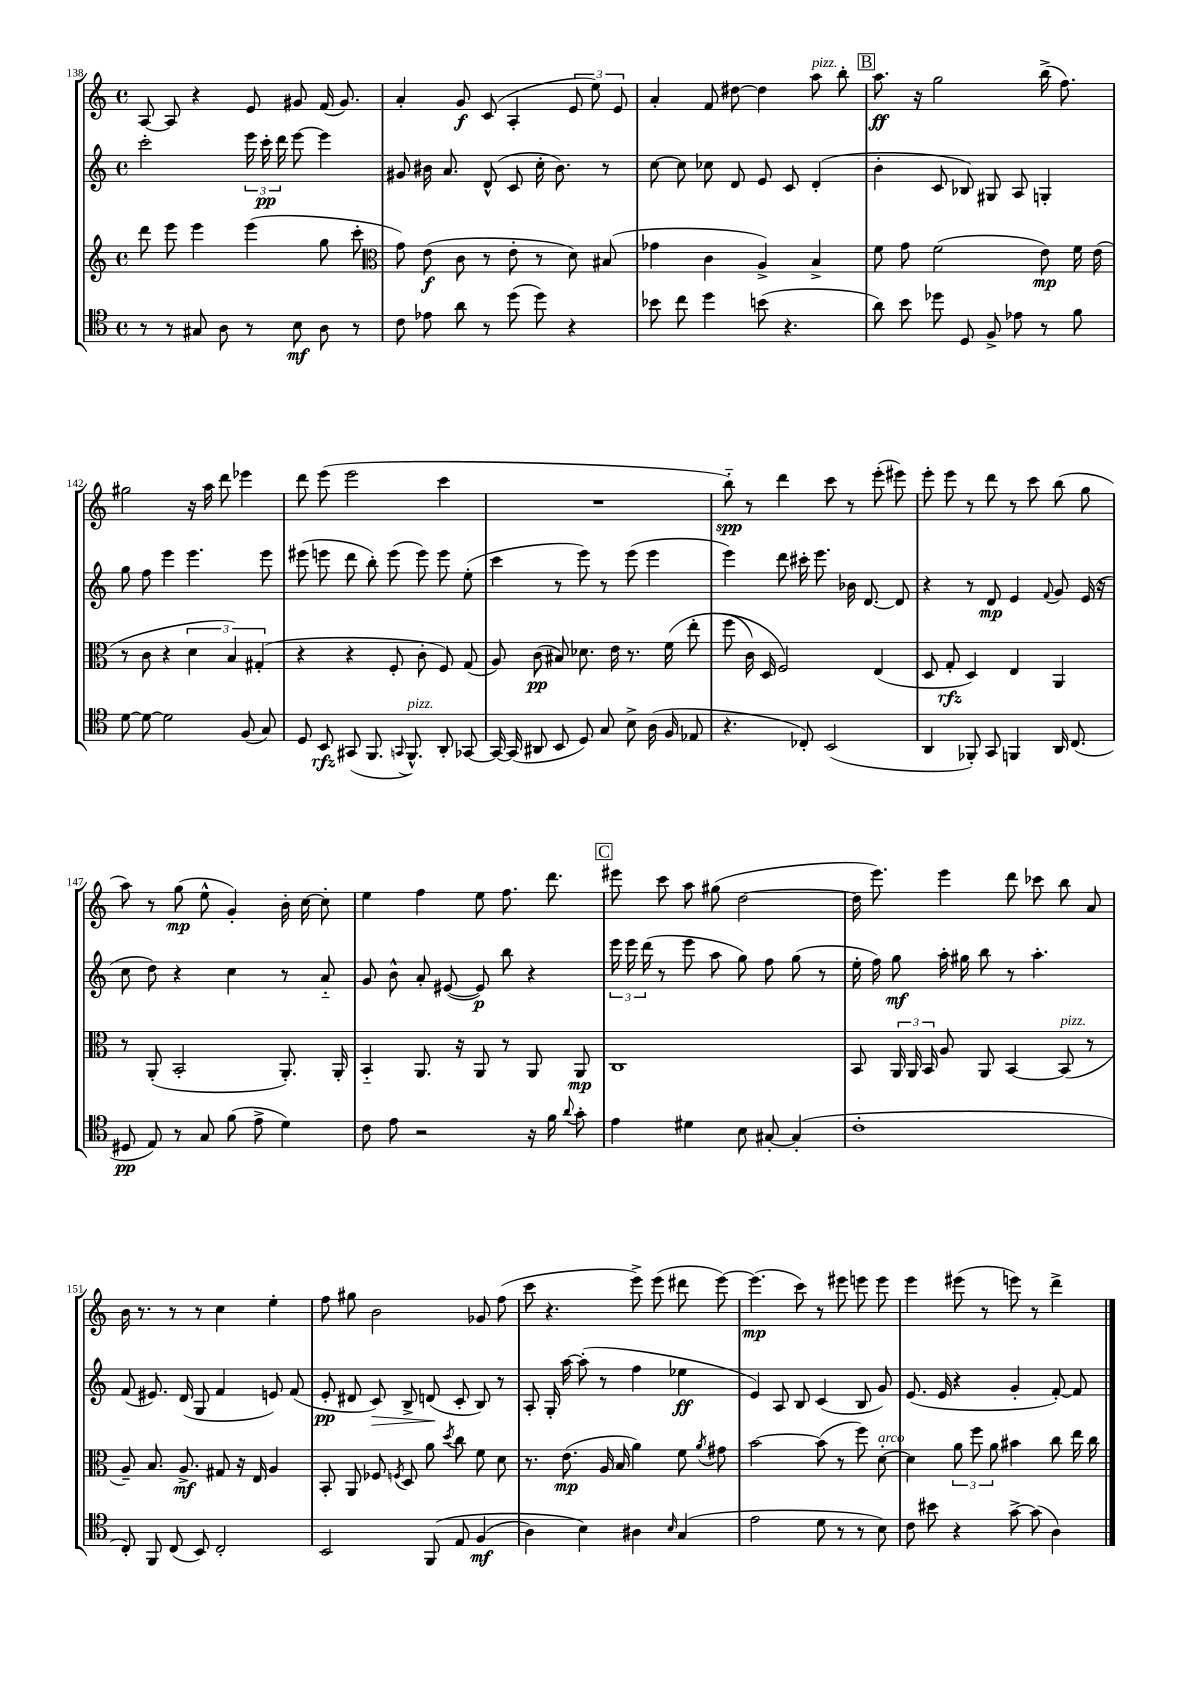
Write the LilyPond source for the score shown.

<<
\new StaffGroup <<
\new Staff = "s0" {
    \clef treble \key c \major \defaultTimeSignature \time 4/4
    \autoBeamOff a8~ a8 r4 e'8 gis'8 f'16( gis'8.) |
    a'4-. g'8\f c'8( a4-. \tuplet 3/2 { e'8 e''8) e'8 } |
    a'4-. f'8 dis''8~ dis''4 a''8^\markup { \italic "pizz." } b''8-. |
    \mark \markup { \box "B" } a''8.\ff r16 g''2 b''16->( f''8.) |
    gis''2 r16 a''16 d'''8 ees'''4 |
    d'''8 e'''8( e'''2 c'''4 |
    R1 |
    b''8-_\spp) r8 d'''4 c'''8 r8 e'''8-.( eis'''8) |
    e'''8-. e'''8 r8 d'''8 r8 c'''8 b''8( g''8 |
    a''8) r8 g''8\mp( e''8-^ g'4-.) b'16-. c''16~ c''8-. |
    e''4 f''4 e''8 f''8. d'''8. |
    \mark \markup { \box "C" } eis'''8 c'''8 a''8 gis''8( d''2~ |
    d''16 e'''8.) e'''4 d'''8 ces'''8 b''8 a'8 |
    b'16 r8. r8 r8 c''4 e''4-. |
    f''8 gis''8 b'2 ges'8 f''8( |
    c'''8 r4. e'''8->) e'''8( dis'''8 e'''8~) |
    e'''4.\mp( c'''8) r8 eis'''8 e'''8 e'''8 |
    e'''4 eis'''8( r8 e'''8) r8 d'''4-> \bar "|." |
}
\new Staff = "s1" {
    \clef treble \key c \major \defaultTimeSignature \time 4/4
    \autoBeamOff c'''2-. \tuplet 3/2 { e'''16 c'''16-.\pp d'''16 } e'''8~ e'''4 |
    gis'8 bis'16 a'8. d'8-^( c'8 c''16-. bis'8.) r8 |
    c''8~ c''8 ces''8 d'8 e'8 c'8 d'4-.( |
    \mark \markup { \box "B" } b'4-. c'8 bes8) gis8 a8 g4-. |
    g''8 f''8 e'''4 e'''4. e'''8 |
    eis'''8( e'''8 d'''8 b''8-.) e'''8( e'''8) e'''8 e''8-.( |
    c'''4 r8 e'''8) r8 e'''8( e'''4 |
    e'''4) d'''8 cis'''16-. e'''8. bes'16 d'8.~ d'8 |
    r4 r8 d'8\mp e'4 \appoggiatura { f'8 } g'8 e'16( r16 |
    c''8 d''8) r4 c''4 r8 a'8-_ |
    g'8 b'8-^ a'8-. eis'8~( eis'8\p) b''8 r4 |
    \mark \markup { \box "C" } \tuplet 3/2 { e'''16 e'''16 d'''16( } r8 e'''8 a''8 g''8) f''8 g''8( r8 |
    e''16-. f''16) g''8\mf a''16-. gis''16 b''8 r8 a''4.-. |
    f'8( eis'8.) d'16( g8 f'4 e'8) f'8( |
    e'8-.\pp dis'8 c'8\>) b8-> d'8\!( c'8-. b8) r8 |
    a8-. g16-. a''16~ a''8-.( r8 f''4 ees''4\ff |
    e'4) a8 b8 c'4( b8 g'8) |
    e'8.( e'16 r4 g'4-. f'8~-.) f'8 \bar "|." |
}
\new Staff = "s2" {
    \clef treble \key c \major \defaultTimeSignature \time 4/4
    \autoBeamOff d'''8 e'''8 e'''4 e'''4( g''8 c'''8-. |
    \clef alto g'8) e'8\f( c'8 r8 e'8-. r8 d'8) bis8( |
    ges'4 c'4 a4->) b4-> |
    \mark \markup { \box "B" } f'8 g'8 f'2( e'8\mp) f'16 e'16( |
    r8 c'8 r4 \tuplet 3/2 { d'4 b4) gis4-.( } |
    r4 r4 f8-. c'8-. f8) g8( |
    a8) c'8\pp( bis8) des'8. e'16 r8. f'16\( e''8-. |
    f''8( c'16) d16 f2\) e4( |
    d8 g8-.\rfz d4) e4 a,4 |
    r8 a,8-.( b,2-. a,8.-.) a,16-. |
    b,4-_ a,8. r16 a,8 r8 a,8 a,8\mp |
    \mark \markup { \box "C" } c1 |
    b,8 \tuplet 3/2 { a,16 a,16 b,16 } a8 a,8 b,4~ b,8^\markup { \italic "pizz." }( r8 |
    a8--) b8. a8.->\mf gis8 r16 e16 a4 |
    b,8-. a,8 fes8 \acciaccatura { f8 } d8 a'8 \acciaccatura { d''8 } c''8 f'8 d'8 |
    r8. e'8.\mp( a16 b16 a'4) f'8 \acciaccatura { a'8 } gis'8 |
    b'2~ b'8( r8 f''8) d'8~-.^\markup { \italic "arco" } |
    d'4 \tuplet 3/2 { a'8 f''8 a'8 } bis'4 c''8 e''16 c''16 \bar "|." |
}
\new Staff = "s3" {
    \clef tenor \key c \major \defaultTimeSignature \time 4/4
    \autoBeamOff r8 r8 gis8 a8 r8 b8\mf a8 r8 |
    c'8 ees'8 a'8 r8 d''8( d''8) r4 |
    bes'8 c''8 d''4 b'8( r4. |
    \mark \markup { \box "B" } a'8) b'8 des''8 d8 f8-> ees'8 r8 f'8 |
    d'8~ d'8~ d'2 f8( g8) |
    d8 b,8\rfz gis,8( f,8. \appoggiatura { g,8 } f,8.-^^\markup { \italic "pizz." }) a,8-. ges,8~ |
    ges,16~ ges,16( ais,8 b,8 d8) g8 b8-> a16( f16 ees8 |
    r4. ces8-.) b,2( |
    a,4 fes,8-.) g,8 f,4 a,16 c8.( |
    dis8\pp e8) r8 g8 f'8( e'8-> d'4) |
    c'8 e'8 r2 r16 f'16 \appoggiatura { a'8 } g'8-. |
    \mark \markup { \box "C" } e'4 dis'4 b8 gis8~-. gis4-.( |
    c'1-. |
    c8-.) f,8 c8( b,8) c2-. |
    b,2 f,8\( e8 f4\mf( |
    a4) b4\) ais4 \grace { b16 } g4( |
    e'2 d'8 r8 r8 b8) |
    c'8 bis'8 r4 g'8~-> g'8( a4) \bar "|." |
}
>>
>>
\layout { \context { \Score currentBarNumber = #138 } }
